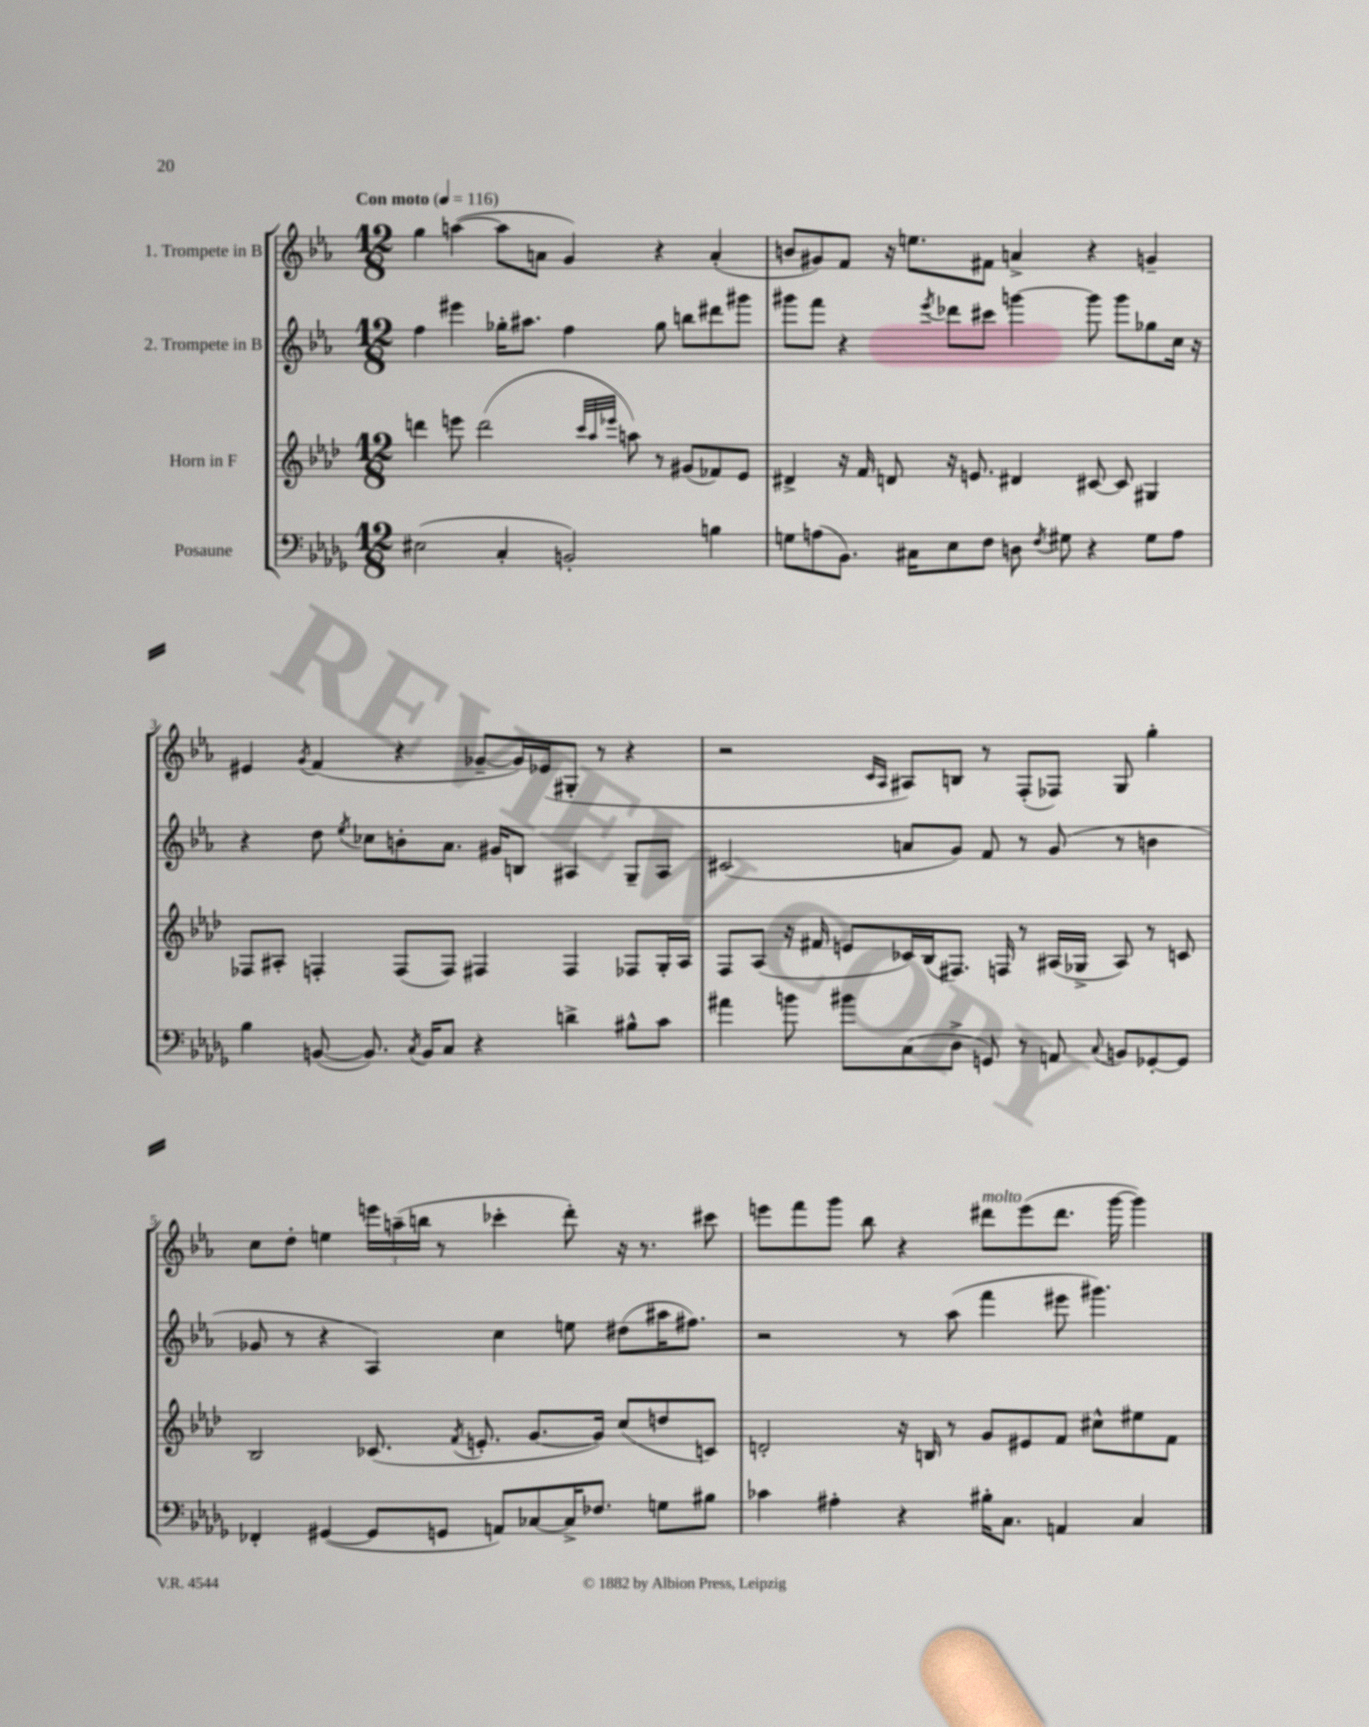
<<
\new StaffGroup <<
\new Staff = "s0" \with { instrumentName = "1. Trompete in B" } {
    \clef treble \key ees \major \numericTimeSignature \time 12/8 \tempo "Con moto" 4 = 116
    \autoBeamOff g''4 a''4~( a''8[ a'8] g'4) r4 a'4-.( |
    b'8[ gis'8) f'8] r16 e''8.[ fis'8] a'4-> r4 g'4-- |
    eis'4 \acciaccatura { g'8 } f'4( r4 ges'8[~-- ges'16) ees'16( gis8]-. r8 r4 |
    r2 \grace { c'16[ aes16] } ais8[) b8] r8 f8[-.( fes8]) g8 g''4-. |
    c''8[ d''8]-. e''4 \tuplet 3/2 { e'''16[ a''16--( b''16] } r8 ces'''4-. d'''8-.) r16 r8. cis'''8 |
    e'''8[ f'''8 g'''8] bes''8 r4 dis'''8[^\markup { \italic "molto" } e'''8( dis'''8.] g'''16~ g'''4) \bar "|." |
}
\new Staff = "s1" \with { instrumentName = "2. Trompete in B" } {
    \clef treble \key ees \major \numericTimeSignature \time 12/8
    \autoBeamOff f''4 eis'''4 ges''16[-. ais''8.] f''4 ges''8 b''8[ dis'''8 gis'''8] |
    gis'''8[ f'''8] r4 \acciaccatura { ees'''8 } des'''8[ cis'''8] g'''4~ g'''8 g'''8[ ges''8 c''16] r16 |
    r4 d''8 \acciaccatura { ees''8 } ces''8[ b'8-. aes'8.] gis'16[ b8] ais4 g8[-- ais8] |
    cis'2( a'8[ g'8]) f'8 r8 g'8( r8 b'4 |
    ges'8 r8 r4 aes4) c''4 e''8 dis''8[( ais''16 fis''8.]) |
    r2 r8 aes''8( f'''4 eis'''8 gis'''4.) \bar "|." |
}
\new Staff = "s2" \with { instrumentName = "Horn in F" } {
    \clef treble \key aes \major \numericTimeSignature \time 12/8
    \autoBeamOff d'''4 e'''8 d'''2( \grace { c'''32[ aes''32 ees'''32] } a''8) r8 gis'8[( fes'8) ees'8] |
    dis'4-> r16 f'16 d'8 r16 e'8. dis'4 cis'8~ cis'8 gis4 |
    fes8[ ais8]-. f4-. f8[( f8]) fis4 fis4 fes8[ g16-. ais16] |
    f8[ aes8]( r16 fis'16 e'8[ ces'16) bes16( fis8.]) f16 r8 ais16[( ges16]-> ais8) r8 c'8 |
    bes2 ces'8.( \acciaccatura { f'8 } e'8.-. g'8.[~ g'16]) c''8[( d''8 c'8]) |
    d'2-. r16 b16 r8 g'8[ eis'8 f'8] cis''8[-^ eis''8 f'8] \bar "|." |
}
\new Staff = "s3" \with { instrumentName = "Posaune" } {
    \clef bass \key des \major \numericTimeSignature \time 12/8
    \autoBeamOff eis2( c4-. b,2-.) b4 |
    g8[ a8( bes,8.]) cis16[ ees8 f8] d8 \acciaccatura { f8 } gis8 r4 gis8[ a8] |
    bes4 b,8~( b,8.) \acciaccatura { c8 } b,16[ c8] r4 d'4-> bis8[-^ c'8] |
    ais'4 b'8 bis'8[ c8( des8]-> g,8) r8 a,8 \appoggiatura { c8 } b,8[ ges,8~-. ges,8] |
    fes,4-. gis,4~( gis,8[ g,8] a,8[) ces8~ ces16-> fes8.] g8[ bis8] |
    ces'4 ais4-. r4 bis16[-. c8.] a,4 c4 \bar "|." |
}
>>
>>
